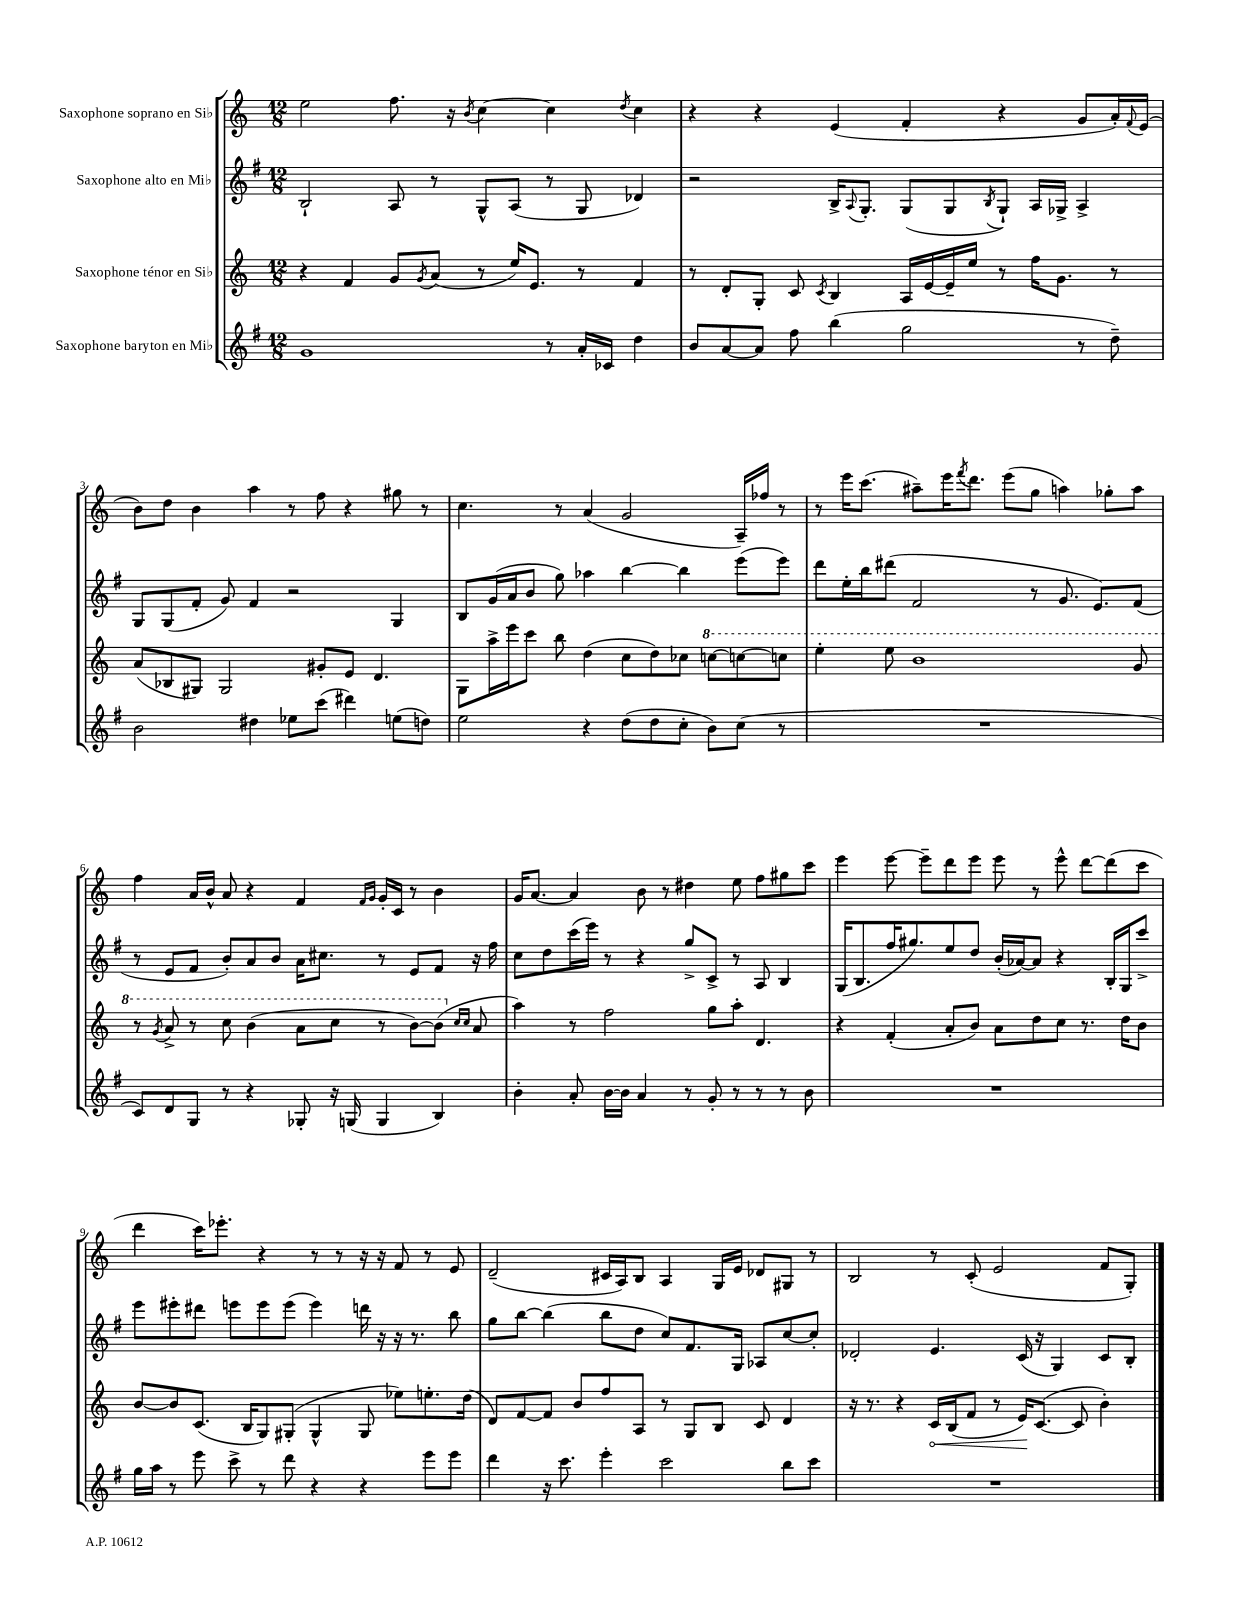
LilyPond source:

<<
\new StaffGroup <<
\new Staff = "s0" \with { instrumentName = "Saxophone soprano en Sib" } {
    \clef treble \key c \major \numericTimeSignature \time 12/8
    e''2 f''8. r16 \acciaccatura { b'8 } c''4~ c''4 \acciaccatura { d''8 } c''4 |
    r4 r4 e'4( f'4-. r4 g'8 a'16-.) \appoggiatura { f'8 } e'16( |
    b'8) d''8 b'4 a''4 r8 f''8 r4 gis''8 r8 |
    c''4. r8 a'4( g'2 a16--) fes''16 r8 |
    r8 e'''16 c'''8.( ais''8--) e'''16 \acciaccatura { f'''8 } d'''8. e'''8( g''8 a''4) ges''8-. a''8 |
    f''4 a'16 b'16-^ a'8 r4 f'4 \grace { f'16 g'16 } g'16-. c'16 r8 b'4 |
    g'16 a'8.~ a'4 b'8 r8 dis''4 e''8 f''8 gis''8 c'''8 |
    e'''4 e'''8~ e'''8-- d'''8 e'''8 e'''8 r8 e'''8-^ d'''8~ d'''8( c'''8 |
    d'''4 c'''16) ees'''8.-. r4 r8 r8 r16 r16 f'8 r8 e'8 |
    d'2--( cis'16 a16) b8 a4 g16 e'16 des'8 gis8 r8 |
    b2 r8 c'8-.( e'2 f'8 g8-.) \bar "|." |
}
\new Staff = "s1" \with { instrumentName = "Saxophone alto en Mib" } {
    \clef treble \key g \major \numericTimeSignature \time 12/8
    b2-! a8 r8 g8-^ a8( r8 g8 des'4) |
    r2 b16-> \appoggiatura { a8 } g8.-. g8( g8 \acciaccatura { b8 } g8-!) a16 ges16-> a4-> |
    g8 g8( fis'8-. g'8) fis'4 r2 g4 |
    b8 g'16( a'16 b'8 g''8) aes''4 b''4~ b''4 e'''8( e'''8) |
    d'''8 e''16-. b''16 dis'''8( fis'2 r8 g'8. e'8.) fis'8( |
    r8 e'8 fis'8 b'8-.) a'8 b'8 a'16 cis''8. r8 e'8 fis'8 r16 fis''16 |
    c''8 d''8 c'''16( e'''16) r8 r4 g''8-> c'8-> r8 a8 b4 |
    g16( b8. fis''16 gis''8.) e''8 d''8 b'16-.( aes'16~) aes'8 r4 b16-. g16 c'''8-> |
    e'''8 eis'''8-. dis'''8 e'''8 e'''8 e'''8( e'''4) d'''16 r16 r16 r8. b''8 |
    g''8 b''8~ b''4( b''8 d''8 c''8) fis'8. g16 aes8 c''8~ c''8-. |
    des'2-. e'4. c'16( r16 g4) c'8 b8-. \bar "|." |
}
\new Staff = "s2" \with { instrumentName = "Saxophone ténor en Sib" } {
    \clef treble \key c \major \numericTimeSignature \time 12/8
    r4 f'4 g'8 \acciaccatura { g'8 } a'8( r8 e''16) e'8. r8 f'4 |
    r8 d'8-. g8-. c'8 \acciaccatura { c'8 } b4 a16 e'16~ e'16-- e''16 r8 f''16 g'8. r8 |
    a'8( bes8 gis8) gis2 gis'8-. e'8 d'4. |
    g8 a''16-> e'''16 c'''8 b''8 d''4( c''8 d''8) ces''8 \ottava #1 c'''!8~ c'''!8~ c'''!8 |
    e'''4-. e'''8 b''1 g''8 |
    r8 \acciaccatura { g''8 } a''8-> r8 c'''8 b''4( a''8 c'''8 r8 b''8~) b''8( \ottava #0 \grace { c''16 c''16 } a'8 |
    a''4) r8 f''2 g''8 a''8-. d'4. |
    r4 f'4-.( a'8-. b'8) a'8 d''8 c''8 r8. d''16 b'8 |
    b'8~ b'8 c'8.( b16 g8) gis8-.( gis4-^ gis8 ees''8) e''8.-. d''16( |
    d'8) f'8~ f'8 b'8 f''8 a8 r8 g8 b8 c'8 d'4 |
    r16 r8. r4 \once \override Hairpin.circled-tip = ##t c'16\< b16( f'8 r8 e'16\!) c'8.~( c'8 b'4-.) \bar "|." |
}
\new Staff = "s3" \with { instrumentName = "Saxophone baryton en Mib" } {
    \clef treble \key g \major \numericTimeSignature \time 12/8
    g'1 r8 a'16-. ces'16 d''4 |
    b'8 a'8~ a'8 fis''8 b''4( g''2 r8 d''8--) |
    b'2 dis''4 ees''8 c'''8( dis'''4) e''8( d''8) |
    e''2 r4 d''8( d''8 c''8-. b'8) c''8( r8 |
    R1. |
    c'8) d'8 g8 r8 r4 ges8-. r16 g16( g4 b4) |
    b'4-. a'8-. b'16~ b'16 a'4 r8 g'8-. r8 r8 r8 b'8 |
    R1. |
    g''16 a''16 r8 e'''8 c'''8-> r8 d'''8 r4 r4 e'''8 e'''8 |
    d'''4 r16 c'''8. e'''4-. c'''2 b''8 c'''8 |
    R1. \bar "|." |
}
>>
>>
